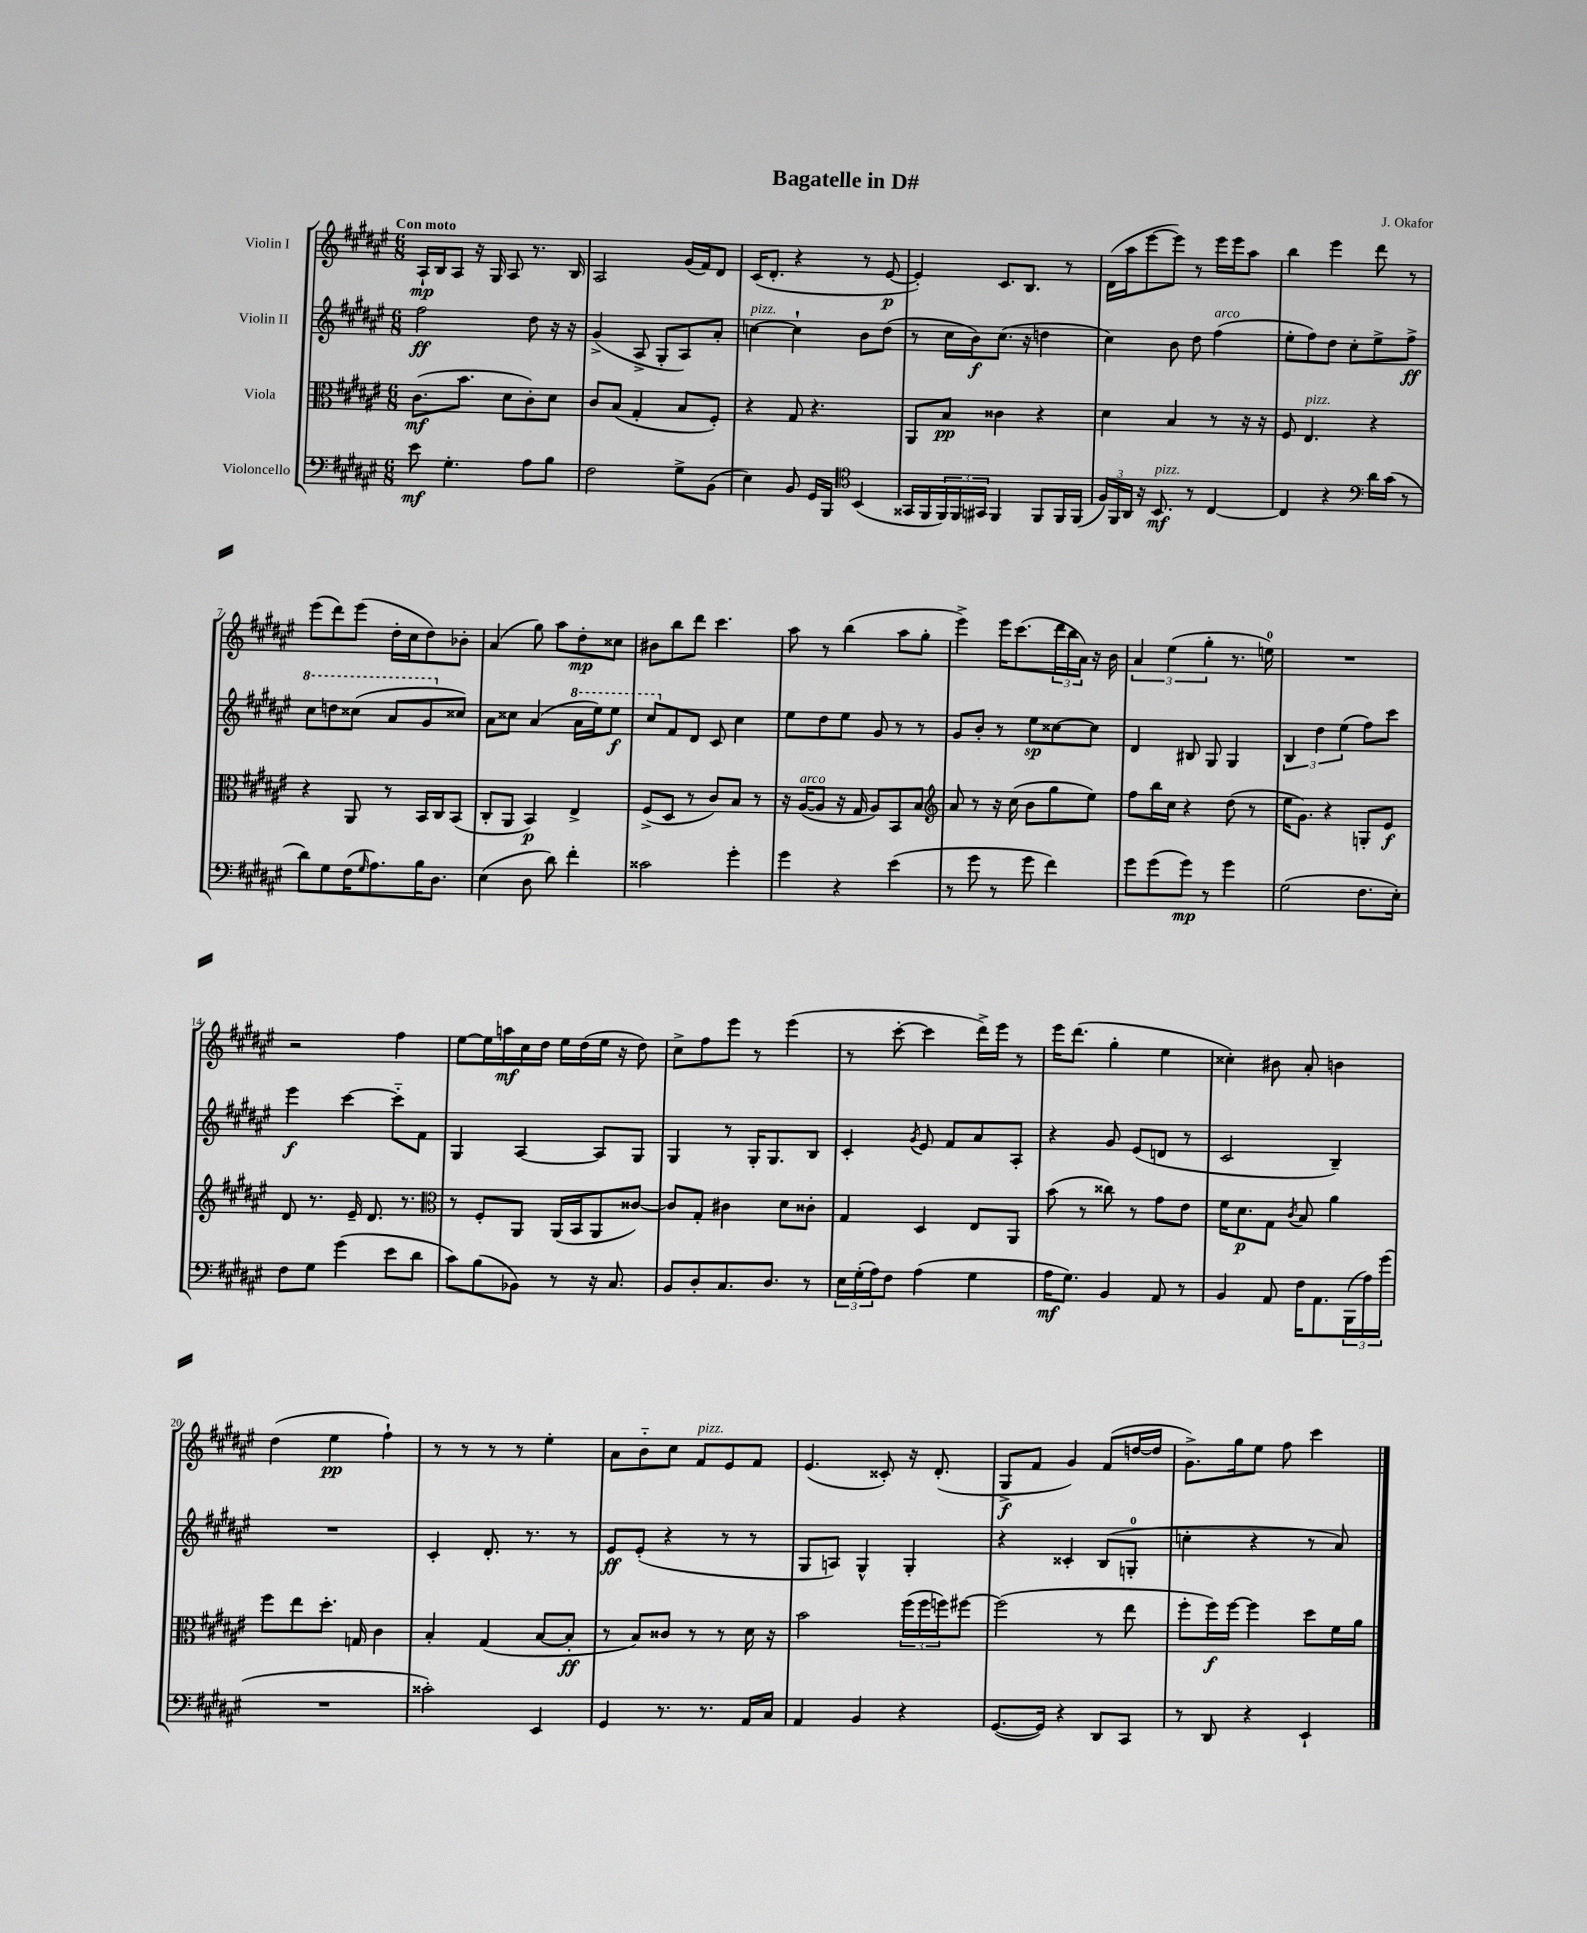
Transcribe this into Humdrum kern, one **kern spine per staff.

**kern	**dynam	**kern	**dynam	**kern	**dynam	**kern	**dynam
*part4	*part4	*part3	*part3	*part2	*part2	*part1	*part1
*staff4	*staff4	*staff3	*staff3	*staff2	*staff2	*staff1	*staff1
*I"Violoncello	*	*I"Viola	*	*I"Violin II	*	*I"Violin I	*
*clefF4	*	*clefC3	*	*clefG2	*	*clefG2	*
*k[f#c#g#d#a#e#]	*	*k[f#c#g#d#a#e#]	*	*k[f#c#g#d#a#e#]	*	*k[f#c#g#d#a#e#]	*
*M6/8	*	*M6/8	*	*M6/8	*	*M6/8	*
=1	=1	=1	=1	=1	=1	=1	=1
!	!	!	!	!	!	!LO:TX:a:B:t=Con moto	!
8e#\	mf	(8.c#\L	mf	2ff#\	ff	16A#`/LL	mp
.	.	.	.	.	.	16B/J	.
4.G#'\	.	.	.	.	.	8A#/J	.
.	.	8.b\J	.	.	.	.	.
.	.	.	.	.	.	16r	.
.	.	.	.	.	.	16G#/	.
.	.	8d#\L	.	.	.	8A#/	.
8A#\L	.	8c#'\)	.	8dd#\	.	8.r	.
8B\J	.	8d#\J	.	16r	.	.	.
.	.	.	.	16r	.	16B/	.
=2	=2	=2	=2	=2	=2	=2	=2
2F#\	.	8c#/L	.	(4g#^/	.	2A#/	.
.	.	(8B/J	.	.	.	.	.
.	.	4G#'/	.	8A#^/	.	.	.
.	.	.	.	8G#'/L	.	.	.
8G#^\L	.	8B/L	.	8A#/)	.	(16g#/LL	.
.	.	.	.	.	.	16f#/J)	.
(8BB\J	.	8F#'/J)	.	8a#'/J	.	8d#/J	.
=3	=3	=3	=3	=3	=3	=3	=3
!	!	!	!	!LO:TX:a:i:t=pizz.	!	!	!
4E#\)	.	4r	.	[4ccn\	.	(16c#/KL	.
.	.	.	.	.	.	8.d#'/J	.
8BB/	.	8G#/	.	4cc`\]	.	4r	.
16GG#/LL	.	4.r	.	.	.	.	.
16BBB/JJ	.	.	.	.	.	.	.
*clefC4	*	*	*	*	*	*	*
(4BB/	.	.	.	8b\L	.	8r	.
.	.	.	.	(8dd#\J	.	[8e#/	p
=4	=4	=4	=4	=4	=4	=4	=4
16GG##X/LL	.	8AA#/L	.	8r	.	4e#'/])	.
16FF#/	.	.	.	.	.	.	.
24FF#/)	.	8B/J	pp	16cc#\LL	.	.	.
24FF#/	.	.	.	.	.	.	.
.	.	.	.	16b\J)	f	.	.
24GG#X/JJ	.	.	.	.	.	.	.
4FF#/	.	4c##X\	.	(8.cc#\J	.	8.c#/L	.
.	.	.	.	16r	.	8.B/J	.
8FF#/L	.	4r	.	4ddn\	.	.	.
16FF#/L	.	.	.	.	.	8r	.
(16FF#/JJ	.	.	.	.	.	.	.
=5	=5	=5	=5	=5	=5	=5	=5
24F#/LL)	.	4d#\	.	4cc#\)	.	(16d#\LL	.
24FF#/	.	.	.	.	.	.	.
.	.	.	.	.	.	16aa#\J	.
24AA#/JJ	.	.	.	.	.	.	.
16r	.	.	.	.	.	[8eee#\	.
!LO:TX:a:i:t=pizz.	!	!	!	!	!	!	!
8.BB/	mf	.	.	.	.	.	.
.	.	4B/	.	8b\	.	8eee#\J])	.
8r	.	.	.	8dd#\	.	8r	.
!	!	!	!	!LO:TX:a:i:t=arco	!	!	!
[4C#/	.	8r	.	(4ff#\	.	16eee#\LL	.
.	.	.	.	.	.	16eee#\J	.
.	.	16r	.	.	.	8aa#\J	.
.	.	16r	.	.	.	.	.
=6	=6	=6	=6	=6	=6	=6	=6
4C#/]	.	8F#/	.	8ee#'\L	.	4bb\	.
!	!	!LO:TX:a:i:t=pizz.	!	!	!	!	!
.	.	4.E#/	.	8ff#\)	.	.	.
4r	.	.	.	8dd#\J	.	4eee#\	.
.	.	.	.	8cc#'\L	.	.	.
*clefF4	*	*	*	*	*	*	*
16d#\LL	.	4r	.	8ee#^\	.	8ddd#\	.
(16c#\JJ	.	.	.	.	.	.	.
8r	.	.	.	8ff#^\J	ff	8r	.
!!LO:LB:g=z
=7	=7	=7	=7	=7	=7	=7	=7
*	*	*	*	*8va	*	*	*
8d#\L)	.	4r	.	8ccc#\L	.	(8eee#\L	.
8G#\	.	.	.	8dddn\	.	8ddd#\)	.
(16F#\K	.	8AA#/	.	(8ccc##X\J	.	(8eee#\J	.
16qqG#/	.	.	.	.	.	.	.
8.A#\)	.	.	.	.	.	.	.
.	.	8r	.	8aa#/L	.	16dd#'\LL	.
.	.	.	.	.	.	16cc#\J	.
16B\K	.	16BB/LL	.	8gg#/	.	8dd#\)	.
8.D#\J	.	16C#/J	.	.	.	.	.
*	*	*	*	*X8va	*	*	*
.	.	(8BB/J	.	8cc##X/J)	.	8b-X'\J	.
=8	=8	=8	=8	=8	=8	=8	=8
(4E#\	.	8C#'/L	.	8a#\L	.	(4a#/	.
.	.	8AA#/J	.	8cc##X\J	.	.	.
8D#\	.	4BB/)	p	(4a#/	.	8gg#\)	.
8d#\)	.	.	.	.	.	8aa#\L	.
*	*	*	*	*8va	*	*	*
4f#'\	.	4E#^/	.	16aa#\LL	.	8dd#'\	mp
.	.	.	.	16eee#\J)	.	.	.
.	.	.	.	8eee#\J	f	8cc##X\J	.
=9	=9	=9	=9	=9	=9	=9	=9
2c##X\	.	(8F#^/L	.	8ccc#/L	.	8b#X\L	.
*	*	*	*	*X8va	*	*	*
.	.	8D#/J	.	8f#/	.	8bb\	.
.	.	8r	.	8d#/J	.	8ddd#\J	.
.	.	8c#/L)	.	8c#/	.	4.ccc#\	.
4g#'\	.	8B/J	.	4cc#\	.	.	.
.	.	8r	.	.	.	.	.
=10	=10	=10	=10	=10	=10	=10	=10
4g#\	.	16r	.	8ee#\L	.	8aa#\	.
!	!	!LO:TX:a:i:t=arco	!	!	!	!	!
.	.	([16A#/KL	.	.	.	.	.
.	.	8A#/J]	.	8dd#\	.	8r	.
4r	.	16r	.	8ee#\J	.	(4bb\	.
.	.	16G#/	.	.	.	.	.
.	.	8A#/L)	.	8g#/	.	.	.
(4e#\	.	8BB/	.	8r	.	8aa#\L	.
.	.	8B/J	.	8r	.	8gg#'\J	.
=11	=11	=11	=11	=11	=11	=11	=11
*	*	*clefG2	*	*	*	*	*
8r	.	8a#/	.	8g#/L	.	4eee#^\)	.
8g#\	.	8r	.	8b'/J	.	.	.
8r	.	16r	.	8r	.	16eee#\KL	.
.	.	(16cc#\	.	.	.	(8.ccc#\	.
8g#\	.	8b\L	.	8ee#\L	sp	.	.
4f#\)	.	8gg#\	.	[8cc##X\	.	24ddd#\L	.
.	.	.	.	.	.	24bb\	.
.	.	.	.	.	.	24a#\JJ)	.
.	.	8ee#\J)	.	8cc##\J]	.	16r	.
.	.	.	.	.	.	16b\	.
=12	=12	=12	=12	=12	=12	=12	=12
8g#\L	.	8ff#\L	.	4d#/	.	6a#/	.
(8g#\	.	16bb\L	.	.	.	.	.
.	.	.	.	.	.	(6ee#\	.
.	.	16cc#\JJ	.	.	.	.	.
8g#\J)	mp	4r	.	8B#X/	.	.	.
.	.	.	.	.	.	6gg#'\	.
8r	.	.	.	8G#/	.	.	.
4g#\	.	(8dd#\	.	4G#/	.	8.r	.
.	.	8r	.	.	.	.	.
.	.	.	.	.	.	16een\)	.
=13	=13	=13	=13	=13	=13	=13	=13
(2G#\	.	16ee#\KL	.	6B/	.	2.r	.
.	.	8.g#\J)	.	.	.	.	.
.	.	.	.	6dd#\	.	.	.
.	.	4r	.	.	.	.	.
.	.	.	.	(6ee#\	.	.	.
8.F#\L	.	8Gn'/L	.	8ff#\L)	.	.	.
.	.	8e#/J	f	8ccc#\J	.	.	.
16E#'\Jk)	.	.	.	.	.	.	.
!!LO:LB:g=z
=14	=14	=14	=14	=14	=14	=14	=14
8F#\L	.	8d#/	.	4eee#\	f	2r	.
8G#\J	.	8.r	.	.	.	.	.
(4g#\	.	.	.	[4ccc#\	.	.	.
.	.	16e#~/	.	.	.	.	.
.	.	8.d#/	.	.	.	.	.
8e#\L	.	.	.	8ccc#\L]	.	4ff#\	.
.	.	8.r	.	.	.	.	.
8d#\J	.	.	.	8f#\J	.	.	.
=15	=15	=15	=15	=15	=15	=15	=15
*	*	*clefC3	*	*	*	*	*
8c#\L)	.	8r	.	4G#/	.	[8ee#\L	.
(8B\	.	8F#'/L	.	.	.	16ee#\L]	.
.	.	.	.	.	.	16aan\	mf
8BB-X\J)	.	8AA#/J	.	[4A#/	.	16cc#\	.
.	.	.	.	.	.	16dd#\JJ	.
8r	.	(16AA#/LL	.	.	.	16ee#\LL	.
.	.	16BB/J	.	.	.	(16dd#\	.
16r	.	8AA#/	.	8A#/L]	.	16ee#\JJ	.
8.C#/	.	.	.	.	.	16r	.
.	.	[8c##X/J)	.	8G#/J	.	8dd#\)	.
=16	=16	=16	=16	=16	=16	=16	=16
8BB/L	.	8c##/L]	.	4G#/	.	8cc#^\L	.
8D#'/	.	8G#'/J	.	.	.	8ff#\	.
8.C#/	.	4c#X\	.	8r	.	8eee#\J	.
.	.	.	.	16G#'/KL	.	8r	.
8.D#/J	.	.	.	8.G#/	.	.	.
.	.	8d#\L	.	.	.	(4eee#\	.
8r	.	8c##X'\J	.	8B/J	.	.	.
=17	=17	=17	=17	=17	=17	=17	=17
24E#\LL	.	4G#/	.	4c#'/	.	8r	.
(24G#'\	.	.	.	.	.	.	.
24A#\J)	.	.	.	.	.	.	.
8F#\J	.	.	.	.	.	[8ccc#'\	.
.	.	.	.	8qg#/	.	.	.
(4A#\	.	4D#/	.	8e#/	.	4ccc#\]	.
.	.	.	.	8f#/L	.	.	.
4G#\	.	8E#/L	.	8a#/	.	16ddd#^\LL)	.
.	.	.	.	.	.	16eee#\JJ	.
.	.	8AA#/J	.	8A#'/J	.	8r	.
=18	=18	=18	=18	=18	=18	=18	=18
16A#\KL	mf	(8b\	.	4r	.	16eee#\KL	.
8.G#\J)	.	.	.	.	.	(8.ddd#\J	.
.	.	8r	.	.	.	.	.
4BB/	.	8cc##X\)	.	8g#/	.	4gg#'\	.
.	.	8r	.	(8e#/L	.	.	.
8AA#/	.	8g#\L	.	8dn/J	.	4ee#\	.
8r	.	8e#\J	.	8r	.	.	.
=19	=19	=19	=19	=19	=19	=19	=19
4BB/	.	16f#\KL	.	2c#/	.	4cc##X'\)	.
.	.	8.d#\	p	.	.	.	.
8AA#/	.	8G#\J	.	.	.	8b#X\	.
.	.	8qc#/	.	.	.	.	.
16F#\KL	.	8B/	.	.	.	8a#'/	.
8.AA#\	.	.	.	.	.	.	.
.	.	4a#\	.	4B~/)	.	4bn\	.
(24BBB\L	.	.	.	.	.	.	.
24A#\)	.	.	.	.	.	.	.
(24g#\JJ	.	.	.	.	.	.	.
!!LO:LB:g=z
=20	=20	=20	=20	=20	=20	=20	=20
2.r	.	8ff#\L	.	2.r	.	(4dd#\	.
.	.	8ee#\	.	.	.	.	.
.	.	8.dd#'\J	.	.	.	4ee#\	pp
.	.	16Gn/	.	.	.	.	.
.	.	4c#\	.	.	.	4ff#`\)	.
=21	=21	=21	=21	=21	=21	=21	=21
2c##X'\)	.	4B'/	.	4c#'/	.	8r	.
.	.	.	.	.	.	8r	.
.	.	(4G#/	.	8.d#'/	.	8r	.
.	.	.	.	.	.	8r	.
.	.	.	.	8.r	.	.	.
4EE#/	.	[8B/L	.	.	.	4ee#'\	.
.	.	8B'/J]	ff	8r	.	.	.
=22	=22	=22	=22	=22	=22	=22	=22
4GG#/	.	8r	.	8e#/L	ff	8a#\L	.
.	.	8B/L)	.	(8e#'/J	.	8b\	.
8.r	.	8c##X/J	.	4r	.	8cc#\J	.
!	!	!	!	!	!	!LO:TX:a:i:t=pizz.	!
.	.	8r	.	.	.	8f#/L	.
8.r	.	.	.	.	.	.	.
.	.	8r	.	8r	.	8e#/	.
16AA#/LL	.	16d#\	.	8r	.	8f#/J	.
16C#/JJ	.	16r	.	.	.	.	.
=23	=23	=23	=23	=23	=23	=23	=23
4AA#/	.	2b\	.	8G#/L	.	(4.e#/	.
.	.	.	.	8An/J)	.	.	.
4BB/	.	.	.	4G#^^/	.	.	.
.	.	.	.	.	.	8c##X'/)	.
4r	.	(24ff#\LL	.	4G#'/	.	16r	.
.	.	24ff#\	.	.	.	.	.
.	.	.	.	.	.	(8.d#'/	.
.	.	24ffn\J)	.	.	.	.	.
.	.	[8ff#X\J	.	.	.	.	.
=24	=24	=24	=24	=24	=24	=24	=24
([8.GG#/L	.	(2ff#\]	.	4r	.	8G#^/L	f
.	.	.	.	.	.	8f#/J	.
16GG#/Jk])	.	.	.	.	.	.	.
4r	.	.	.	4c##X'/	.	4g#/)	.
8DD#/L	.	8r	.	(8B/L	.	(8f#/L	.
8CC#/J	.	8ee#\	.	8Gn'/J	.	[16ddn/L	.
.	.	.	.	.	.	16dd/JJ]	.
=25	=25	=25	=25	=25	=25	=25	=25
8r	.	8ff#'\L	.	4ccn'\	.	8.g#^\L)	.
8DD#/	.	16ff#\L)	f	.	.	.	.
.	.	[16ff#\JJ	.	.	.	16gg#\k	.
4r	.	4ff#\]	.	4r	.	8ee#\J	.
.	.	.	.	.	.	8ff#\	.
4EE#`/	.	8dd#\L	.	8r	.	4ccc#\	.
.	.	16f#\L	.	8a#/)	.	.	.
.	.	16a#\JJ	.	.	.	.	.
==	==	==	==	==	==	==	==
*-	*-	*-	*-	*-	*-	*-	*-
